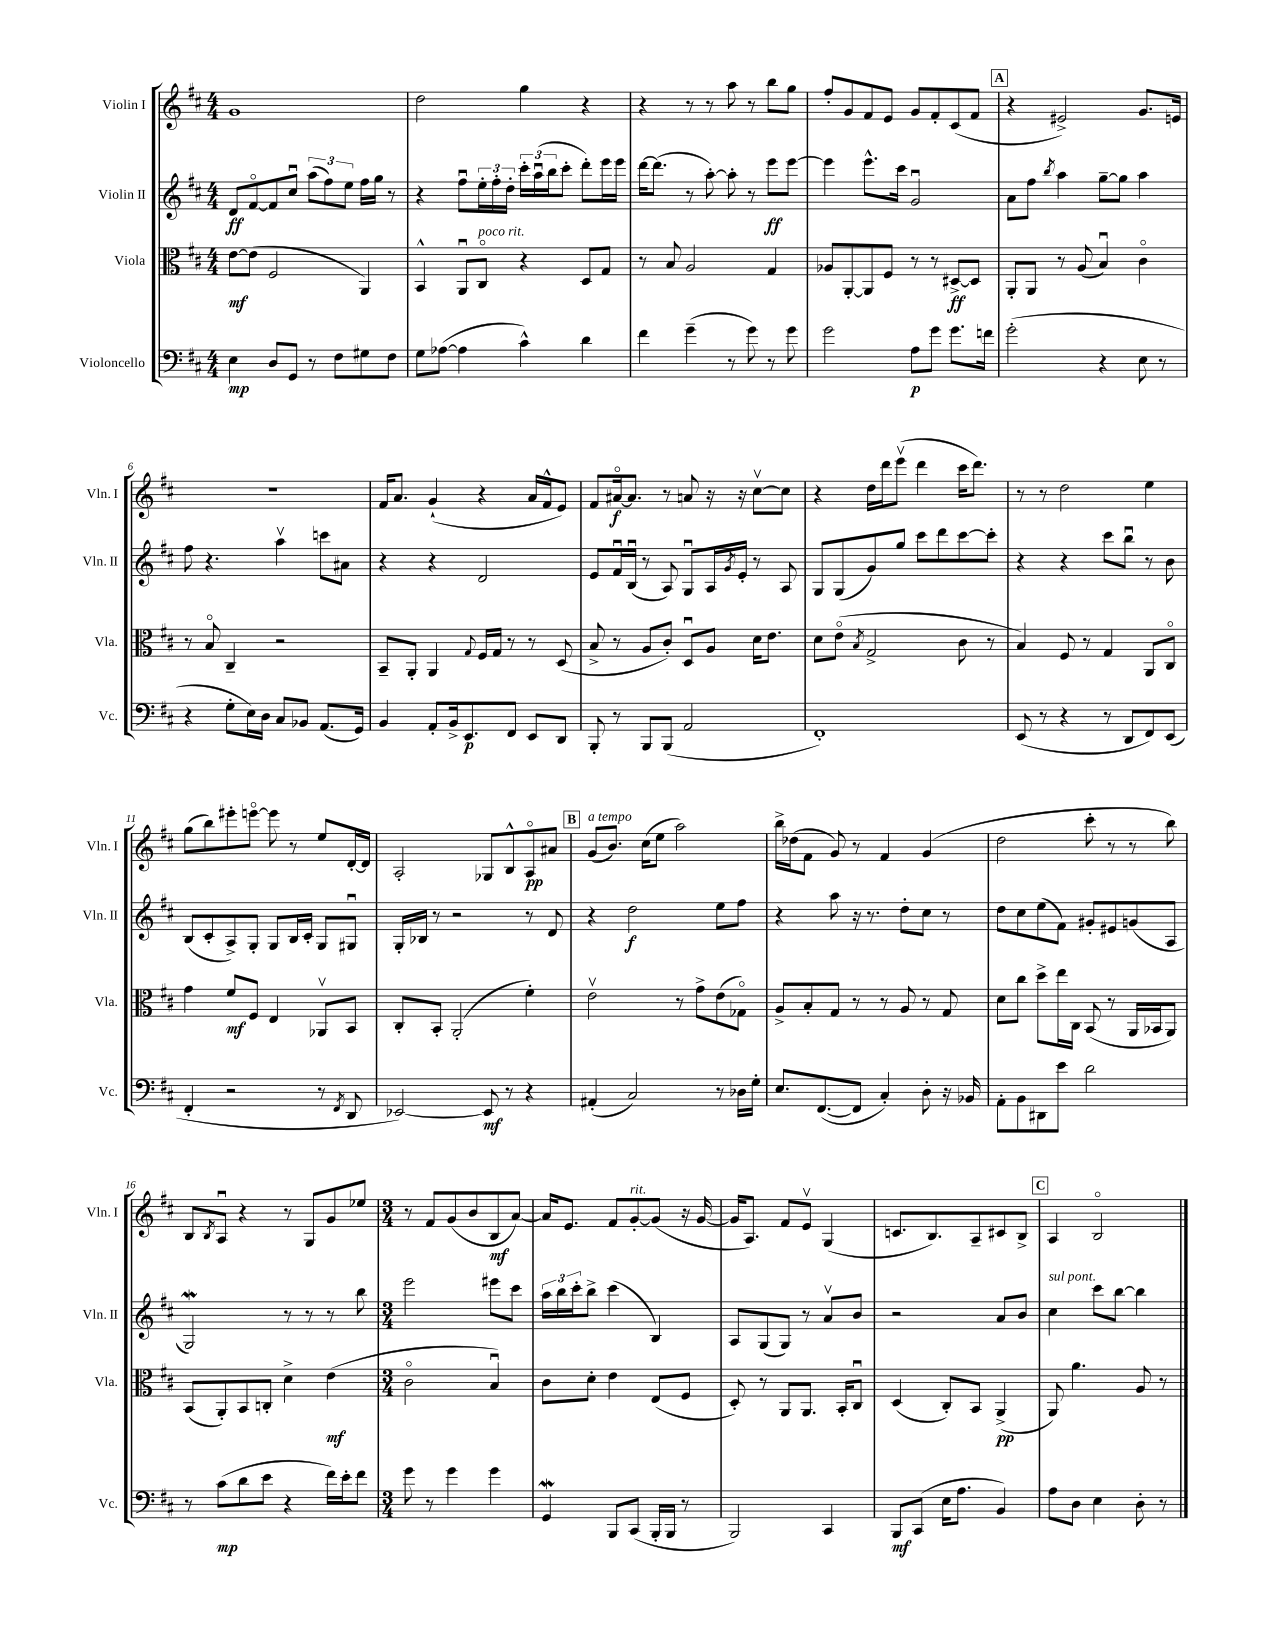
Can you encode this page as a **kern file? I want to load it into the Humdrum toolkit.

**kern	**dynam	**kern	**dynam	**kern	**dynam	**kern	**dynam
*part4	*part4	*part3	*part3	*part2	*part2	*part1	*part1
*staff4	*staff4	*staff3	*staff3	*staff2	*staff2	*staff1	*staff1
*I"Violoncello	*	*I"Viola	*	*I"Violin II	*	*I"Violin I	*
*I'Vc.	*	*I'Vla.	*	*I'Vln. II	*	*I'Vln. I	*
*clefF4	*	*clefC3	*	*clefG2	*	*clefG2	*
*k[f#c#]	*	*k[f#c#]	*	*k[f#c#]	*	*k[f#c#]	*
*M4/4	*	*M4/4	*	*M4/4	*	*M4/4	*
=1	=1	=1	=1	=1	=1	=1	=1
4E\	mp	[8e\L	mf	8d/L	ff	1g	.
.	.	(8e\J]	.	[8f#/	.	.	.
8D/L	.	2F#/	.	8f#/]	.	.	.
8GG/J	.	.	.	8cc#u/J	.	.	.
8r	.	.	.	(12aa\L	.	.	.
.	.	.	.	12ff#\)	.	.	.
8F#\L	.	.	.	.	.	.	.
.	.	.	.	12ee\J	.	.	.
8G#X\	.	4AA/)	.	16ff#\LL	.	.	.
.	.	.	.	16gg\JJ	.	.	.
8F#\J	.	.	.	8r	.	.	.
=2	=2	=2	=2	=2	=2	=2	=2
8G\L	.	4BB^^/	.	4r	.	2dd\	.
([8A-X\J	.	.	.	.	.	.	.
4A-\]	.	8AAu/L	.	8ff#u\L	.	.	.
!	!	!LO:TX:a:i:t=poco rit.	!	!	!	!	!
.	.	8C#/J	.	24ee'\L	.	.	.
.	.	.	.	24ff#'\	.	.	.
.	.	.	.	24dd'\JJ	.	.	.
4c#^^\)	.	4r	.	24ccc#'\LL	.	4gg\	.
.	.	.	.	(24aau\	.	.	.
.	.	.	.	24bb\J	.	.	.
.	.	.	.	8ccc#'\J	.	.	.
4d\	.	8D/L	.	8ddd'\L)	.	4r	.
.	.	8G/J	.	16eee\L	.	.	.
.	.	.	.	16eee\JJ	.	.	.
=3	=3	=3	=3	=3	=3	=3	=3
4f#\	.	8r	.	[16ddd\KL	.	4r	.
.	.	.	.	(8.ddd\J]	.	.	.
.	.	8B/	.	.	.	.	.
(4g~\	.	2A/	.	8r	.	8r	.
.	.	.	.	[8aa'\)	.	8r	.
8r	.	.	.	8aa'\]	.	8aa\	.
8g\)	.	.	.	8r	.	8r	.
8r	.	4G/	.	8eee\L	ff	8bb\L	.
8g\	.	.	.	[8eee\J	.	8gg\J	.
=4	=4	=4	=4	=4	=4	=4	=4
2g\	.	8A-X/L	.	4eee\]	.	8ff#'/L	.
.	.	[8AA'/	.	.	.	8g/	.
.	.	8AA/]	.	8.eee^^\L	.	8f#/	.
.	.	8F#/J	.	.	.	8e/J	.
.	.	.	.	16ccc#\Jk	.	.	.
8A\L	p	8r	.	2gu/	.	8g/L	.
8g\J	.	8r	.	.	.	8f#'/	.
8.g\L	.	[8D#X^/L	ff	.	.	(8c#/	.
.	.	8D#/J]	.	.	.	8f#/J	.
16fn\Jk	.	.	.	.	.	.	.
!!LO:REH:place=s1:t=A
=5	=5	=5	=5	=5	=5	=5	=5
(2g'\	.	8AA'/L	.	8a\L	.	4r	.
.	.	8AA/J	.	8ff#\J	.	.	.
.	.	.	.	8qbb/	.	.	.
.	.	8r	.	4aa\	.	2e#X^/)	.
.	.	(8A/	.	.	.	.	.
4r	.	4Bu/)	.	[8gg~\L	.	.	.
.	.	.	.	8gg\J]	.	.	.
8E\	.	4c#\	.	4aa\	.	8.g/L	.
8r	.	.	.	.	.	.	.
.	.	.	.	.	.	16en/Jk	.
!!LO:LB:g=z
=6	=6	=6	=6	=6	=6	=6	=6
4r	.	8r	.	8ff#\	.	1r	.
.	.	8B/	.	4.r	.	.	.
8G'\L	.	4C#~/	.	.	.	.	.
16E\L)	.	.	.	.	.	.	.
16D\JJ	.	.	.	.	.	.	.
8C#/L	.	2r	.	4aav\	.	.	.
8BB-X/J	.	.	.	.	.	.	.
(8.AA/L	.	.	.	8cccn\L	.	.	.
.	.	.	.	8a#X\J	.	.	.
16GG/Jk)	.	.	.	.	.	.	.
=7	=7	=7	=7	=7	=7	=7	=7
4BB/	.	8BB~/L	.	4r	.	16f#/KL	.
.	.	.	.	.	.	8.a/J	.
.	.	8AA'/J	.	.	.	.	.
8AA'/L	.	4AA/	.	4r	.	(4g`/	.
16BB^/k	.	.	.	.	.	.	.
8.EE/	p	.	.	.	.	.	.
.	.	8qqG/	.	.	.	.	.
.	.	16F#/LL	.	2d/	.	4r	.
.	.	16G/JJ	.	.	.	.	.
8FF#/J	.	8r	.	.	.	.	.
8EE/L	.	8r	.	.	.	16a/LL	.
.	.	.	.	.	.	16f#^^/J	.
8DD/J	.	(8D/	.	.	.	8e/J)	.
=8	=8	=8	=8	=8	=8	=8	=8
8BBB'/	.	8B^/	.	8e/L	.	8f#/L	.
8r	.	8r	.	16f#u/L	.	[16a#X/k	f
.	.	.	.	(16Bu/JJ	.	8.a#/J]	.
8BBB/L	.	8A/L	.	8r	.	.	.
(8BBB/J	.	8c#'/J)	.	8A/)	.	8r	.
2AA/	.	8Du/L	.	8Gu/L	.	8an/	.
.	.	8A/J	.	16A/L	.	16r	.
.	.	.	.	8qg/	.	.	.
.	.	.	.	16e'/JJ	.	16r	.
.	.	16d\KL	.	8r	.	[8cc#v\L	.
.	.	8.e\J	.	.	.	.	.
.	.	.	.	8A/	.	8cc#\J]	.
=9	=9	=9	=9	=9	=9	=9	=9
1FF#')	.	8d\L	.	8G/L	.	4r	.
.	.	(8e\J	.	(8G/	.	.	.
.	.	8qB/	.	.	.	.	.
.	.	2G^/	.	8g/)	.	16dd\LL	.
.	.	.	.	.	.	16ddd\J	.
.	.	.	.	8gg/J	.	(8eeev\J	.
.	.	.	.	8ccc#\L	.	4ddd\	.
.	.	.	.	8ddd\	.	.	.
.	.	8c#\	.	[8ccc#\	.	16ccc#\KL	.
.	.	.	.	.	.	8.ddd\J)	.
.	.	8r	.	8ccc#'\J]	.	.	.
=10	=10	=10	=10	=10	=10	=10	=10
(8EE/	.	4B/)	.	4r	.	8r	.
8r	.	.	.	.	.	8r	.
4r	.	8F#/	.	4r	.	2dd\	.
.	.	8r	.	.	.	.	.
8r	.	4G/	.	8ccc#\L	.	.	.
8DD/L	.	.	.	8bbu\J	.	.	.
8FF#/)	.	8AA/L	.	8r	.	4ee\	.
(8EE/J	.	8C#/J	.	8b\	.	.	.
!!LO:LB:g=z
=11	=11	=11	=11	=11	=11	=11	=11
4FF#'/	.	4g\	.	(8B/L	.	(8gg\L	.
.	.	.	.	8c#'/	.	8bb\)	.
2r	.	8f#/L	mf	8A^/)	.	8eee#X'\	.
.	.	8F#/J	.	8G'/J	.	[8eeen\J	.
.	.	4E/	.	8G/L	.	8eee\]	.
.	.	.	.	16B/L	.	8r	.
.	.	.	.	16c#'/JJ	.	.	.
8r	.	8AA-Xv/L	.	8G/L	.	8ee/L	.
8qFF#/	.	.	.	.	.	.	.
8DD/	.	8BB/J	.	8G#Xu/J	.	[16d'/L	.
.	.	.	.	.	.	16d/JJ]	.
=12	=12	=12	=12	=12	=12	=12	=12
[2EE-X/)	.	8C#'/L	.	16G'/LL	.	2A'/	.
.	.	.	.	16B-X/JJ	.	.	.
.	.	8BB'/J	.	8r	.	.	.
.	.	(2AA'/	.	2r	.	.	.
8EE-/]	mf	.	.	.	.	8G-X/L	.
8r	.	.	.	.	.	8B^^/	.
4r	.	4f#'\)	.	8r	.	8A/	pp
.	.	.	.	8d/	.	8a#X/J	.
!!LO:REH:place=s1:t=B
=13	=13	=13	=13	=13	=13	=13	=13
!	!	!	!	!	!	!LO:TX:a:i:t=a tempo	!
(4AA#X'/	.	2ev\	.	4r	.	(8g/L	.
.	.	.	.	.	.	8.b/J)	.
2C#/)	.	.	.	2dd\	f	.	.
.	.	.	.	.	.	(16cc#\KL	.
.	.	.	.	.	.	8ee\J	.
.	.	8r	.	.	.	2aa\)	.
.	.	8g^\L	.	.	.	.	.
8r	.	(8e\	.	8ee\L	.	.	.
16D-X\LL	.	8G-X\J)	.	8ff#\J	.	.	.
16G'\JJ	.	.	.	.	.	.	.
=14	=14	=14	=14	=14	=14	=14	=14
8.E/L	.	8A^/L	.	4r	.	16bb^\LL	.
.	.	.	.	.	.	(16dd-X\J	.
.	.	8B'/	.	.	.	8f#\J	.
([8.FF#/	.	.	.	.	.	.	.
.	.	8G/J	.	8aa\	.	8g/)	.
8FF#/J]	.	8r	.	16r	.	8r	.
.	.	.	.	8.r	.	.	.
4C#'/)	.	8r	.	.	.	4f#/	.
.	.	8A/	.	8dd'\L	.	.	.
8D'\	.	8r	.	8cc#\J	.	(4g/	.
16r	.	8G/	.	8r	.	.	.
16BB-X/	.	.	.	.	.	.	.
=15	=15	=15	=15	=15	=15	=15	=15
8AA'\L	.	8d\L	.	8dd\L	.	2dd\	.
8BB\	.	8cc#\J	.	8cc#\	.	.	.
8DD#X\	.	8dd^\L	.	(8ee\	.	.	.
8e\J	.	16ee\L	.	8f#\J)	.	.	.
.	.	16C#\JJ	.	.	.	.	.
2d\	.	(8BB/	.	8g#X'/L	.	8ccc#'\	.
.	.	8r	.	8e#X/	.	8r	.
.	.	16AA/LL	.	(8gn/	.	8r	.
.	.	16BB-X/J	.	.	.	.	.
.	.	8AA/J)	.	8A/J	.	8bb\)	.
!!LO:LB:g=z
=16	=16	=16	=16	=16	=16	=16	=16
8r	.	(8BB/L	.	2Gw/)	.	8B/L	.
.	.	.	.	.	.	8qB/	.
(8c#\L	mp	8AA'/)	.	.	.	8Au/J	.
8d\	.	8BB/	.	.	.	4r	.
8e\J	.	8Cn'/J	.	.	.	.	.
4r	.	4d^\	.	8r	.	8r	.
.	.	.	.	8r	.	8G/L	.
16f#\LL)	.	(4e\	mf	8r	.	8g/	.
16e'\J	.	.	.	.	.	.	.
8f#\J	.	.	.	8bb\	.	8ee-X/J	.
=17	=17	=17	=17	=17	=17	=17	=17
*M3/4	*	*M3/4	*	*M3/4	*	*M3/4	*
8g\	.	2c#\	.	2eee\	.	8r	.
8r	.	.	.	.	.	8f#/L	.
4g\	.	.	.	.	.	(8g/	.
.	.	.	.	.	.	8b/	.
4g\	.	4Bu/)	.	8eee#X\L	.	8B/	mf
.	.	.	.	8ccc#\J	.	[8a/J)	.
=18	=18	=18	=18	=18	=18	=18	=18
4GGw/	.	8c#\L	.	24aa\LL	.	16a/KL]	.
.	.	.	.	24bb\	.	.	.
.	.	.	.	.	.	8.e/J	.
.	.	.	.	24ccc#'\J	.	.	.
.	.	8d'\J	.	8bb^\J	.	.	.
8BBB/L	.	4e\	.	(4ccc#\	.	8f#/L	.
!	!	!	!	!	!	!LO:TX:a:i:t=rit.	!
(8CC#/J	.	.	.	.	.	[8g'/	.
16BBB'/LL	.	(8E/L	.	4B/)	.	(8g/J]	.
16BBB/JJ	.	.	.	.	.	.	.
8r	.	8F#/J	.	.	.	16r	.
.	.	.	.	.	.	[16g/	.
=19	=19	=19	=19	=19	=19	=19	=19
2BBB/)	.	8D'/)	.	8A/L	.	16g/KL]	.
.	.	.	.	.	.	8.A/J)	.
.	.	8r	.	(8G/	.	.	.
.	.	8AA/L	.	8G/J)	.	8f#/L	.
.	.	8.AA/J	.	8r	.	8ev/J	.
4CC#/	.	.	.	8av/L	.	(4G/	.
.	.	16BB'/KL	.	.	.	.	.
.	.	8C#u/J	.	8b/J	.	.	.
=20	=20	=20	=20	=20	=20	=20	=20
8BBB/L	mf	(4D/	.	2r	.	8.cn/L	.
(8CC#/J	.	.	.	.	.	.	.
.	.	.	.	.	.	8.B/)	.
16E\KL	.	8C#'/L)	.	.	.	.	.
8.A\J	.	.	.	.	.	.	.
.	.	8BB/J	.	.	.	8A~/	.
4BB/)	.	(4AA^/	pp	8a/L	.	8c#X/	.
.	.	.	.	8b/J	.	8B^/J	.
!!LO:REH:place=s1:t=C
=21	=21	=21	=21	=21	=21	=21	=21
!	!	!	!	!LO:TX:a:i:t=sul pont.	!	!	!
8A\L	.	8AA/)	.	4cc#\	.	4A/	.
8D\J	.	4.a\	.	.	.	.	.
4E\	.	.	.	8ccc#\L	.	2B/	.
.	.	.	.	[8bb\J	.	.	.
8D'\	.	8A/	.	4bb\]	.	.	.
8r	.	8r	.	.	.	.	.
==	==	==	==	==	==	==	==
*-	*-	*-	*-	*-	*-	*-	*-
